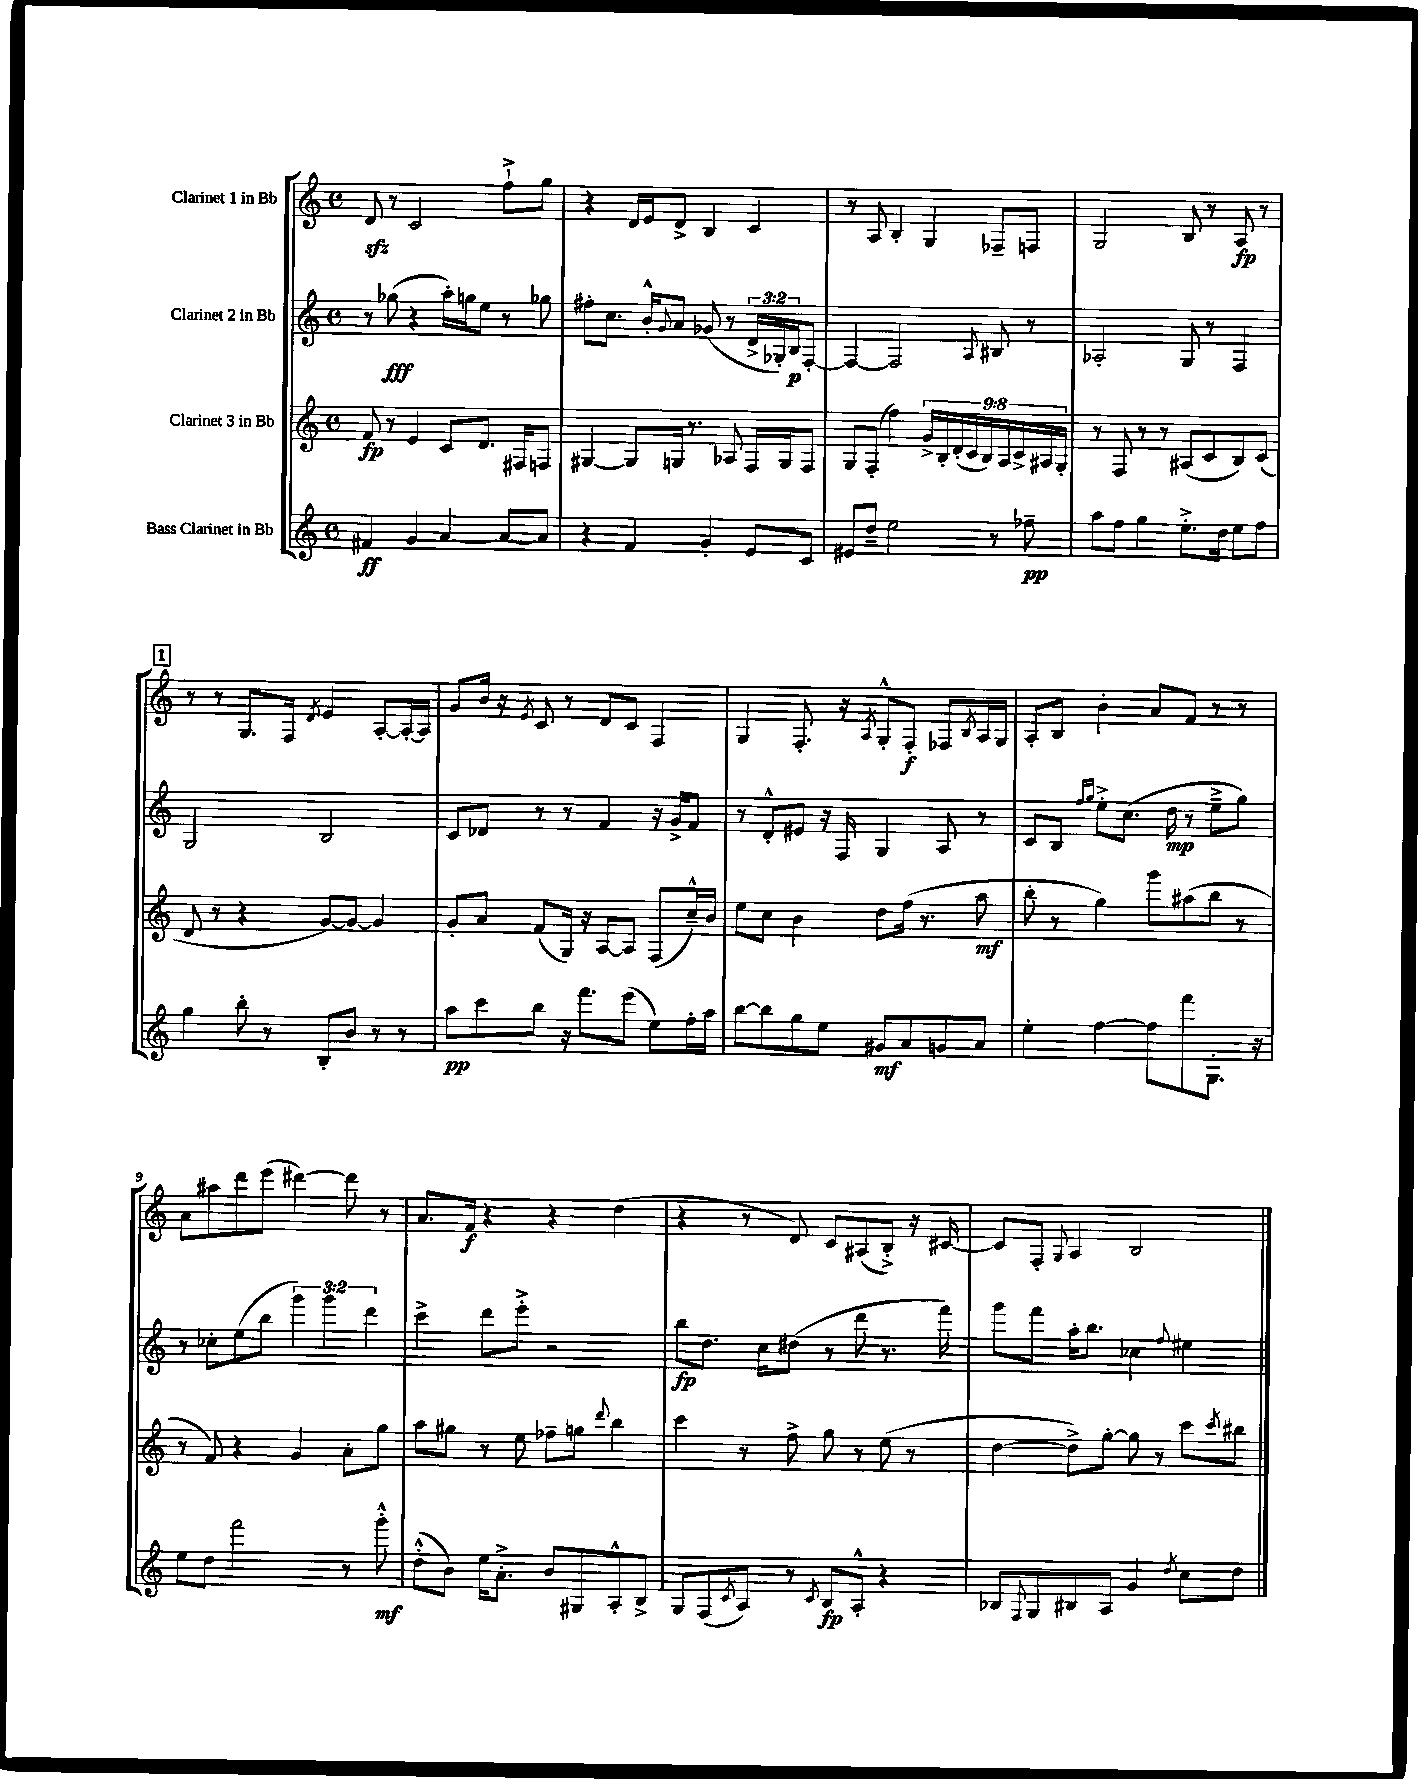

**kern	**kern	**kern	**kern
*staff4	*staff3	*staff2	*staff1
*clefG2	*clefG2	*clefG2	*clefG2
*k[]	*k[]	*k[]	*k[]
*M4/4	*M4/4	*M4/4	*M4/4
*met(c)	*met(c)	*met(c)	*met(c)
4f#/	8f/	8r	8d/
.	8r	(8gg-\	8r
4g/	4e/	4r	2c/
[4a/	8c/L	16aa'\LL)	.
.	.	16gg\J	.
.	8.d/J	8ee\J	.
8a/_L	.	8r	8ff`^\L
.	16F#/LK	.	.
8a/]J	8F/J	8gg-\	8gg\J
=	=	=	=
4r	[4G#/	8ff#'\L	4r
.	.	8.cc\J	.
4f/	8G#/]L	.	16d/LL
.	.	16b'^^/LK	16e/J
.	.	8qqg/	.
.	16G/Jk	8a/J	8d^/J
.	8.r	.	.
4g'/	.	(8g-/	4B/
.	8A-/	8r	.
8e/L	16F/LL	24d^/LL	4c/
.	.	24G-'/)	.
.	16G/J	.	.
.	.	24B/J	.
8c/J	8F/J	[8F'/J	.
=	=	=	=
8e#/L	8G/L	4F/_	8r
8dd~/J	(8F'/J	.	8A/
2ee\	4ff\)	2F/]	4B'/
.	18g^/LL	.	4G/
.	18B'/	.	.
.	(18d'/	.	.
.	18c/	.	.
.	18B/)	.	.
.	.	8qqA/	.
8r	.	8B#/	8F-~/L
.	18A/	.	.
.	18c^/	.	.
8ff-~\	.	8r	8F/J
.	18A#/	.	.
.	18G'/JJ	.	.
=	=	=	=
8aa\L	8r	2A-'/	2G/
8ff\J	8F/	.	.
4gg\	8r	.	.
.	8r	.	.
8.ee'^\L	(8A#/L	8G/	8B/
.	8c/	8r	8r
16dd\Jk	.	.	.
8ee\L	8B/)	4F/	8A/
8ff\J	(8c/J	.	8r
=	=	=	=
4gg\	8d/	2G/	8r
.	8r	.	8r
8bb'\	4r	.	8.G/L
8r	.	.	.
.	.	.	16F/Jk
.	.	.	8qd/
8B'/L	[8g/L)	2B/	4e/
8b/J	8g/_J	.	.
8r	4g/]	.	[8A'/L
8r	.	.	16A'/_L
.	.	.	16A/]JJ
=	=	=	=
8aa\L	8g'/L	8c/L	8g/L
8ccc\	8a/J	8d-/J	16b/Jk
.	.	.	16r
.	.	.	8qe/
8bb\J	(8f/L	8r	8c/
16r	16G/Jk)	8r	8r
8.fff\L	16r	.	.
.	[8A/L	4f/	8d/L
(8eee\J	8A/]J	.	8c/J
8ee\L)	(8F/L	16r	4F/
.	.	16g^/LK	.
16ff'\L	16cc~^^/L)	8f/J	.
16aa\JJ	16b/JJ	.	.
=	=	=	=
[8bb\L	8ee\L	8r	4G/
8bb\]	8cc\J	8d'^^/L	.
8gg\	4b\	8e#/J	8.F'/
8ee\J	.	16r	.
.	.	16F/	16r
.	.	.	8qA/
8g#/L	8dd\L	4G/	8G'^^/L
8a/	(16ff\Jk	.	8F'/J
.	8.r	.	.
8g/	.	8A/	8F-/L
.	.	.	8qB/
8a/J	8aa\	8r	16A/L
.	.	.	16G/JJ
=	=	=	=
4ee'\	8bb'\	8c/L	8A'/L
.	8r	8B/J	8B/J
.	.	16qqff/LL	.
.	.	16qqgg/JJ	.
[4ff\	4gg\)	8ee'^\L	4b'\
.	.	(8.cc\J	.
8ff\]L	8ggg\L	.	8a/L
.	.	16dd\	.
8fff\	(8aa#\	8r	8f/J
8.G'\J	8bb\J	8ee~^\L	8r
.	8r	8gg\J)	8r
16r	.	.	.
=	=	=	=
8ee\L	8r	8r	8a\L
8dd\J	8f/)	8cc-'\L	8aa#\
2fff\	4r	(8ee\	8ddd\
.	.	8bb\J	(8eee\J
.	4g/	6ggg\)	[4ddd#\)
.	.	6ggg\	.
8r	8a'\L	.	8ddd#\]
.	.	6ddd\	.
8ggg'^^\	8gg\J	.	8r
=	=	=	=
(8dd'^^\L	8aa\L	4ccc^\	8.a/L
8b\J)	8gg#\J	.	.
.	.	.	16f/Jk
16ee\LK	8r	8ddd\L	4r
8.a'^\J	.	.	.
.	8ee\	8eee'^\J	.
8b/L	8ff-~\L	2r	4r
8G#/	8gg\J	.	.
.	8qqddd/	.	.
8A'^^/	4bb\	.	(4dd\
8B^/J	.	.	.
=	=	=	=
8G/L	4ccc\	8bb\L	4r
(8F/	.	8.dd\J	.
8qc/	.	.	.
8A/J)	8r	.	8r
.	.	16cc\LK	.
8r	8ff^\	(8dd#\J	8d/)
8qc/	.	.	.
8B/L	8gg\	8r	8c/L
8A'^^/J	8r	8ddd\	(8A#/
4r	(8ee\	8.r	8B'^/J)
.	8r	.	16r
.	.	16fff\)	[16c#/
=	=	=	=
8B-/L	[4dd\	8ggg\L	8c#/]L
8qqF/	.	.	.
8G/	.	8fff\J	8F'/J
.	.	.	8qqG/
8B#/	8dd^\]L)	16aa'\LK	4A/
.	.	8.bb\J	.
8A/J	[8gg'\J	.	.
4g/	8gg\]	4cc-\	2B/
.	8r	.	.
8qdd/	.	8qqff/	.
8cc\L	8ccc\L	4ee#\	.
.	8qccc/	.	.
8dd\J	8bb#\J	.	.
==	==	==	==
*-	*-	*-	*-
